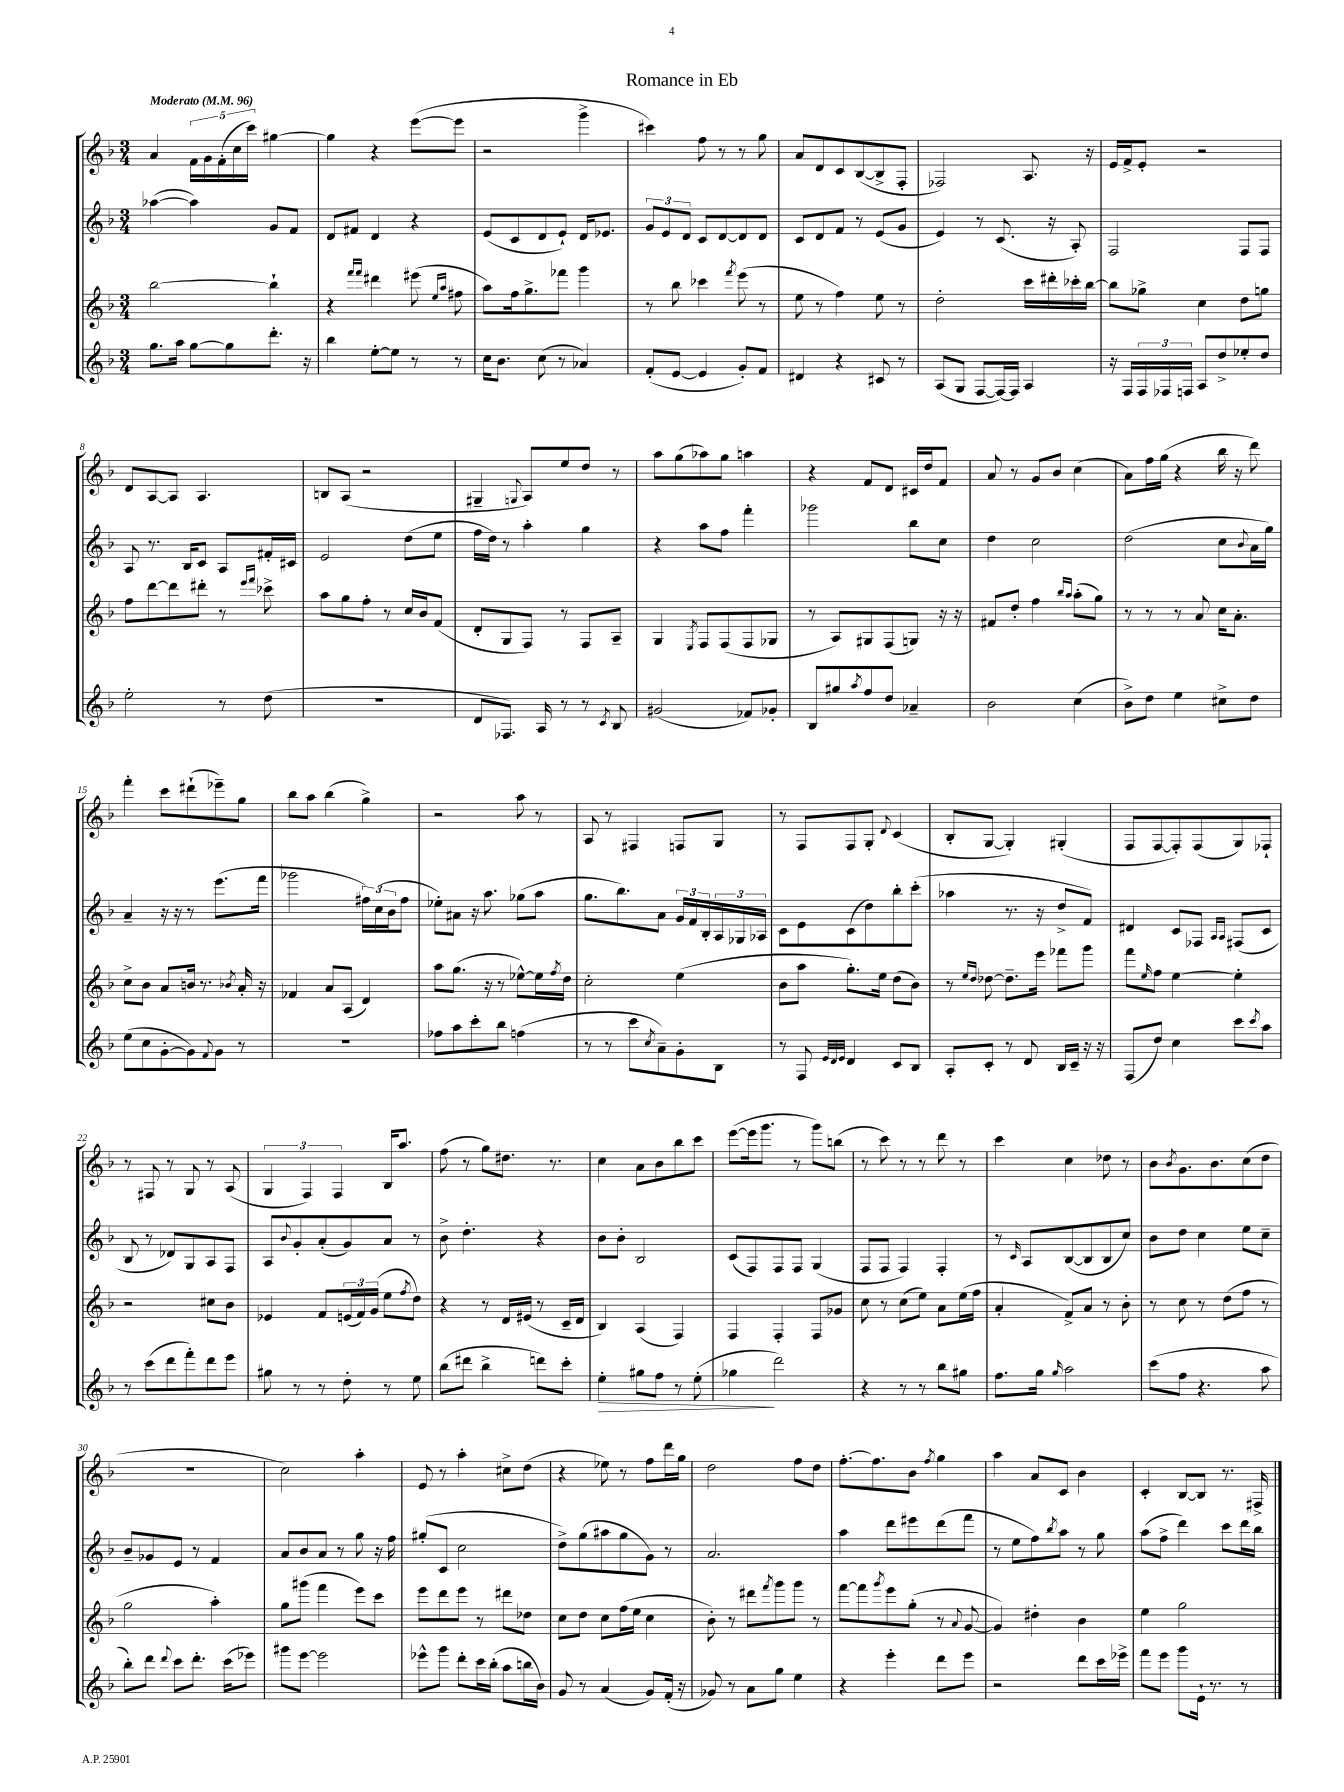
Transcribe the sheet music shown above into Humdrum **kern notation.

**kern	**kern	**kern	**kern
*staff4	*staff3	*staff2	*staff1
*clefG2	*clefG2	*clefG2	*clefG2
*k[b-]	*k[b-]	*k[b-]	*k[b-]
*M3/4	*M3/4	*M3/4	*M3/4
*MM96	*MM96	*MM96	*MM96
8.gg	[2bb-	([4aa-	4a
16aa	.	.	.
[8gg	.	4aa-])	20f
.	.	.	20g
.	.	.	(20f'
8gg]	.	.	.
.	.	.	20cc
.	.	.	20ccc)
8.ddd'	4bb-`]	8g	[4gg#
.	.	8f	.
16r	.	.	.
=	=	=	=
4bb-	4r	8d	4gg#]
.	.	8f#	.
.	16qqfff	.	.
.	16qqfff	.	.
[8ee'	4ddd#	4d	4r
8ee]	.	.	.
8r	(8eee#	4r	([8eee
.	16qqee	.	.
.	16qqaa	.	.
8r	8ff#	.	8eee]
=	=	=	=
16cc	8aa)	(8e	2r
8.b-	.	.	.
.	16ff	8c	.
.	8.gg^	.	.
(8cc	.	8d	.
8r	8fff-	8e`)	.
4a-)	4ggg	16d	4ggg^
.	.	8.e-	.
=	=	=	=
(8f'	8r	12g	4ccc#)
.	.	12e	.
[8e	8bb-	.	.
.	.	12d	.
4e]	4ccc-	8c	8ff
.	.	[8d	8r
.	8qfff	.	.
8g')	(8eee	8d]	8r
8f	8r	8d	8gg
=	=	=	=
4d#	8ee	8c	8a
.	8r	8d	8d
4r	4ff)	8f	8c
.	.	8r	([8B-
8c#	8ee	(8e	8B-^]
8r	8r	8g	8F'
=	=	=	=
(8A	2dd'	4e)	2F-)
8G	.	.	.
[8F	.	8r	.
16F_)	.	(8.c	.
16F]	.	.	.
4A	16ccc	.	8.A
.	16ddd#'	16r	.
.	16ccc-'	8A')	.
.	[16bb-	.	16r
=	=	=	=
16r	8bb-]	2F	16e
16F	.	.	16f^
24F	8gg-^	.	8e'
24F-	.	.	.
24F	.	.	.
8A	4cc	.	2r
8dd^	.	.	.
8ee-'	8dd	8F	.
8dd	8gg	8F	.
=	=	=	=
2ee'	8ff	8A	8d
.	[8ddd	8.r	[8A
.	8ddd]	.	8A]
.	.	16B-	.
.	8ddd#'	8c	4.A
8r	8r	8A	.
.	16qqeee	.	.
.	16qqfff	.	.
(8dd	8ccc-^	16f#'	.
.	.	16c#	.
=	=	=	=
2.r	8aa	2e	8B
.	8gg	.	(8A
.	8ff'	.	2r
.	8r	.	.
.	16cc	(8dd	.
.	16b-	.	.
.	(8f	8ee	.
=	=	=	=
8d	8d'	16ff	4G#~
.	.	16dd)	.
8.F-)	8G	8r	.
.	.	.	8qqG
.	8F)	4aa'	8A)
16A	.	.	.
8r	8r	.	8ee
8r	8F	4gg	8dd
8qc	.	.	.
8B-	8A~	.	8r
=	=	=	=
(2g#	4G	4r	8aa
.	.	.	(8gg
.	8qE	.	.
.	8F	8aa	8aa-)
.	(8F	8ff	8gg
8f-)	8F	4fff'	4aa
8g-'	8G-	.	.
=	=	=	=
8B-	8r	2ggg-	4r
8gg#	8A)	.	.
8qaa	.	.	.
8ff	8G#	.	8f
8dd	(8F	.	8d
4a-~	8G)	8bb-	16c#
.	.	.	16dd
.	16r	8cc	8f
.	16r	.	.
=	=	=	=
2b-	8f#	4dd	8a
.	8dd'	.	8r
.	4ff	2cc	8g
.	.	.	8b-
.	16qqbb-	.	.
.	16qqaa	.	.
(4cc	(8aa'	.	(4cc
.	8gg)	.	.
=	=	=	=
8b-^)	8r	(2dd	8a)
8dd	8r	.	16ff
.	.	.	(16gg
4ee	8r	.	4r
.	8a	.	.
8cc#^	16cc	8cc	16bb-
.	8.a'	.	16r
.	.	8qqb-	.
8dd	.	16a	8ddd)
.	.	16gg)	.
=	=	=	=
(8ee	8cc^	4a~	4fff'
8cc	8b-	.	.
[8g'	8a	16r	8ccc
.	.	16r	.
8g])	16b	8r	(8ddd#`
.	8.r	.	.
8qqf	.	.	.
8g	.	(8.eee	8eee-~)
.	8qb-	.	.
8r	16a'	.	8gg
.	16r	16fff	.
=	=	=	=
2.r	4f-	2ggg-	8bb-
.	.	.	8aa
.	8a	.	(4bb-
.	(8A	.	.
.	4d)	24ff#)	4gg^)
.	.	(24cc	.
.	.	24b-	.
.	.	8ff#	.
=	=	=	=
8ff-	8aa	8ee-')	2r
8aa	(8.gg	8a#	.
8ccc'	.	16r	.
.	16r	8.aa	.
8bb-	8r	.	.
(4ff	[8ee-^^)	(8gg-	8aa
.	16ee-]	8aa	8r
.	8qff	.	.
.	16dd	.	.
=	=	=	=
8r	2cc'	8.gg	8A
8r	.	.	8r
.	.	8.bb-)	.
8ccc	.	.	4F#
8qcc	.	.	.
8a~)	.	8a	.
8g'	(4ee	24g	8F
.	.	24f	.
.	.	24B-'	.
8B-	.	24A	8G
.	.	24G-	.
.	.	24A-	.
=	=	=	=
8r	8b-	8c	8r
8F	8aa	8e	8F
32qqe	.	.	.
32qqd	.	.	.
32qqe	.	.	.
4d	8.gg')	(8c	8F
.	.	8dd)	8G'
.	16ee	.	.
.	.	.	8qqd
8c	(8dd	8bb-'	(4c
8B-	8b-)	(8ccc'	.
=	=	=	=
8A'	8r	4aa-	8B-'
.	16qqee	.	.
.	16qqdd	.	.
8c'	[8dd-	.	[8G
8r	8.dd-~]	8.r	4G'])
8d	.	.	.
.	16eee	16r	.
16B-	8fff-	8dd^	(4G#'
16c~	.	.	.
16r	8ggg	8f)	.
16r	.	.	.
=	=	=	=
(8F	8fff	4d#	8F
.	16qqee	.	.
8dd)	8ff	.	[8F
4cc	[4ee	8c	8F'])
.	.	8F-	(8F
.	.	16qqA	.
.	.	16qqA	.
8ccc	4ee']	(8F#	8G)
8qccc	.	.	.
8aa	.	8c	8F-`
=	=	=	=
8r	2r	8B-	8r
(8ccc	.	8r	8F#
8ddd	.	8d-)	8r
8fff')	.	8G	8G
8ddd	8cc#	8A	8r
8eee	8b-	8F	(8A
=	=	=	=
8gg#	4e-	8A	6G
.	.	8qqb-	.
8r	.	8g'	.
.	.	.	6F)
8r	8f	(8a'	.
.	.	.	6F
8dd'	(24e	8g)	.
.	24f)	.	.
.	(24g	.	.
8r	8ee	8a	16B-
.	.	.	8.aa
.	8qff	.	.
8ee	8dd)	8r	.
=	=	=	=
(8bb-	4r	8b-^	(8ff
8ddd#	.	4.dd'	8r
4bb-^	8r	.	8gg)
.	16d	.	8.dd#
.	(16e#	.	.
8ddd)	8r	4r	.
.	.	.	8.r
8ccc'	16c~	.	.
.	16d	.	.
=	=	=	=
4ee'	4B-)	8b-	4cc
.	.	8b-'	.
8gg#	(4A	2B-	8a
8ff	.	.	8b-
8r	4F)	.	8bb-
(8ee'	.	.	8ccc
=	=	=	=
4gg-	4F	(8c	([8eee
.	.	8F)	16eee]
.	.	.	8.ggg
2ddd)	4F'	8F	.
.	.	8F	8r
.	8F	(4G	8ggg)
.	8g-	.	(8bb
=	=	=	=
4r	8cc	8F	8r
.	8r	8F	8ccc)
8r	(8cc	4F)	8r
8r	8ee)	.	8r
8bb-	8a	4F'	8ddd
8gg#	(16ee	.	8r
.	16ff	.	.
=	=	=	=
8.ff	4a'	8r	4ccc
.	.	16qqc	.
.	.	8A	.
16gg	.	.	.
16qqgg	.	.	.
2aa	8f^)	([8B-	4cc
.	8a	8B-]	.
.	8r	8B-	8dd-
.	8b-'	8cc)	8r
=	=	=	=
(8ccc	8r	8b-	8b-
.	.	.	8qb-
8ff	8cc	8dd	8.g
4.r	8r	4cc	.
.	.	.	8.b-
.	(8dd	.	.
.	8ff	8ee	(8cc
8aa	8r	8cc~	8dd
=	=	=	=
8bb-')	2gg	8b-~	2.r
8ddd	.	8g-	.
8qqddd	.	.	.
8ccc	.	8e	.
8.ddd'	.	8r	.
.	4aa')	4f	.
(16ccc	.	.	.
8eee-)	.	.	.
=	=	=	=
8ggg#	8gg	8a	2cc)
[8eee	(8ggg#	8b-	.
2eee]	4fff	8a	.
.	.	8r	.
.	8eee)	8gg	4aa'
.	8ccc	16r	.
.	.	16ff	.
=	=	=	=
8eee-^^	8eee	(8gg#'	8e
8ggg	8ddd	8c	8r
8ddd'	8eee	2cc	4aa'
16ccc	8r	.	.
(16bb-'	.	.	.
8aa	8ddd#	.	8cc#^
16bb	8dd-	.	(8dd
16b-)	.	.	.
=	=	=	=
8g	8cc	8dd^)	4r
8r	8dd	(8gg	.
(4a	8cc	8aa#	8ee-)
.	(16ff	8gg	8r
.	16ee	.	.
8g)	4cc	8g)	8ff
(16f'	.	8r	16ddd
16r	.	.	16gg
=	=	=	=
8g-)	8b-')	2.a	2dd
8r	8r	.	.
8a	8ddd#	.	.
.	8qfff	.	.
8gg	8ggg	.	.
4ee	8ggg	.	8ff
.	8r	.	8dd
=	=	=	=
4r	[8fff	4aa	[8.ff'
.	8fff]	.	.
.	.	.	8.ff]
.	8qggg	.	.
4eee'	8eee	8ddd	.
.	(8gg'	8eee#	8b-
.	.	.	8qff
8ddd	8r	(8ddd	4gg
.	8qqa	.	.
8eee	[8g	8fff	.
=	=	=	=
2r	4g])	8r	4aa
.	.	8ee	.
.	4dd#'	8ff)	8a
.	.	8qbb-	.
.	.	8aa	8c
8ddd	4b-	8r	4b-
16ccc	.	8gg	.
16eee-^	.	.	.
=	=	=	=
8fff	4ee	(8aa	4c'
8eee	.	8ff^	.
8ggg	2gg	4ddd)	[8B-
16e`	.	.	8B-]
8.r	.	.	.
.	.	8ccc	8.r
8r	.	16ddd	.
.	.	16bb-	16F#^
==	==	==	==
*-	*-	*-	*-
